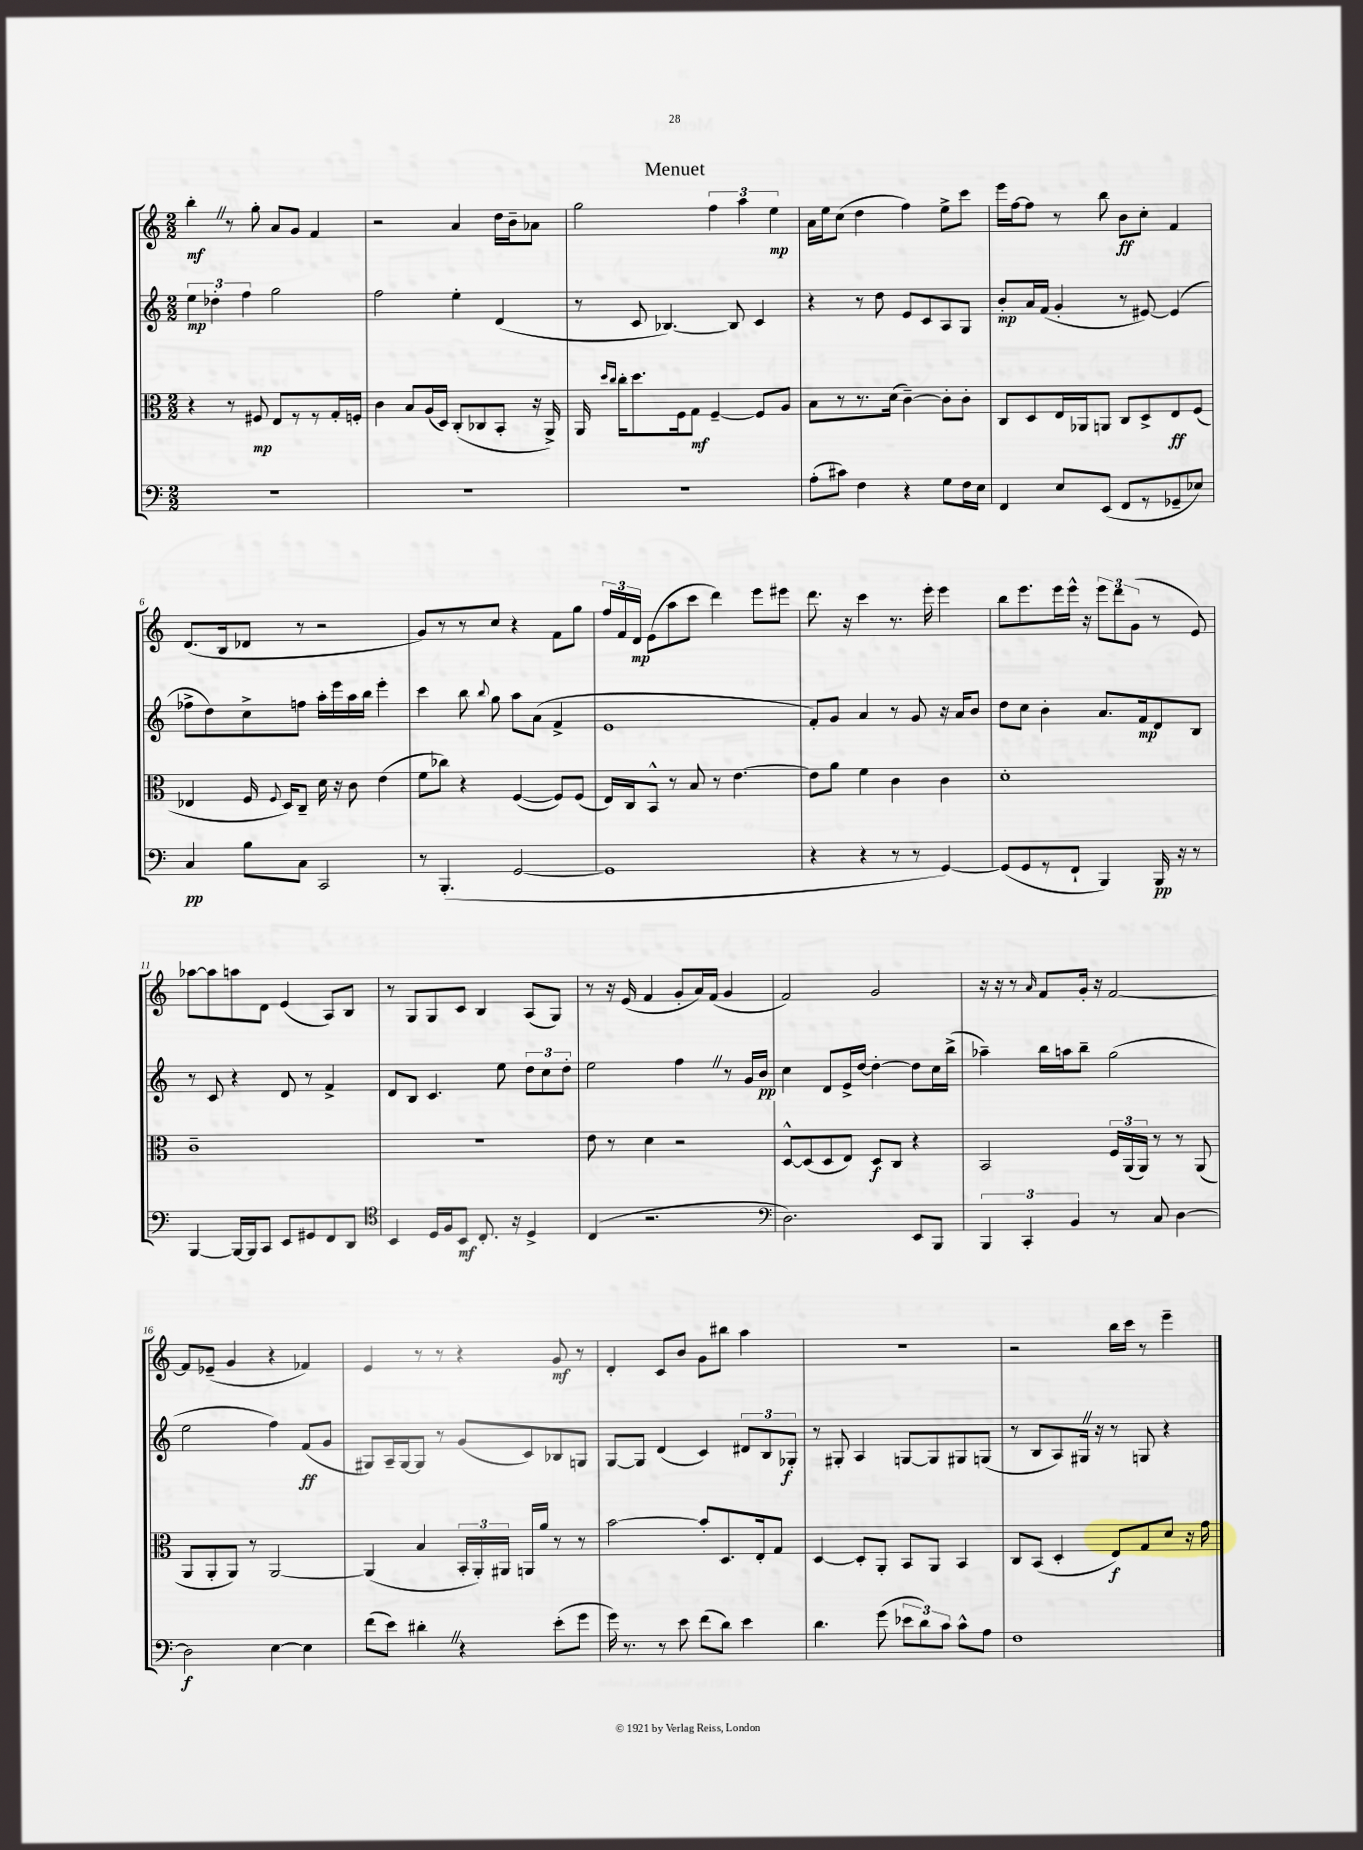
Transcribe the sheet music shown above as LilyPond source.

\header { title = "Menuet" }
<<
\new StaffGroup <<
\new Staff = "s0" {
    \clef treble \key c \major \numericTimeSignature \time 2/2
    \autoBeamOff b''4-.\mf \once \override BreathingSign.text = \markup { \musicglyph "scripts.caesura.straight" } \breathe r8 g''8-. a'8[ g'8] f'4 |
    r2 a'4 d''16[ b'16-- aes'8] |
    g''2 \tuplet 3/2 { f''4 a''4 e''4\mp } |
    a'16[ e''16 c''8]( d''4 f''4) e''8[-> c'''8] |
    e'''16[ f''16~ f''8] r8 b''8 b'8[\ff c''8]-. f'4 |
    d'8.[( b16 des'8] r8 r2 |
    g'8[) r8 r8 c''8] r4 f'8[ g''8] |
    \tuplet 3/2 { f''16[ f'16 d'16]\mp } e'8[( a''8 c'''8] d'''4) e'''8[ eis'''8] |
    d'''8. r16 c'''4 r8. e'''16-. e'''4 |
    b''8[ e'''8. e'''16 e'''16]-^ r16 \tuplet 3/2 { e'''8[ d'''8 g'8]( } r8 e'8) |
    aes''8[~ aes''8 a''8 d'8] e'4( a8[) b8] |
    r8 g8[ g8 c'8] b4 a8[( g8]) |
    r8 r16 e'16( f'4 g'8[-. a'16) f'16]( g'4 |
    f'2) g'2 |
    r16 r16 r8 \grace { a'16 } f'8[ g'16]-. r16 f'2~ |
    f'8[ ees'8]--( g'4 r4 fes'4) |
    e'4 r8 r8 r4 g'8\mf r8 |
    d'4-. c'8[ b'8] g'8[ bis''8] a''4 |
    R1 |
    r2 b''16[ c'''16] r8 e'''4-- \bar "|." |
}
\new Staff = "s1" {
    \clef treble \key c \major \numericTimeSignature \time 2/2
    \autoBeamOff \tuplet 3/2 { e''4\mp des''4-. f''4 } g''2 |
    f''2 e''4-. d'4( |
    r8 c'8 bes4.~) bes8 c'4 |
    r4 r8 d''8 e'8[ c'8 a8 g8] |
    b'8[-.\mp a'16 f'16]( g'4-. r8 eis'8~) eis'4( |
    fes''8[-> d''8) c''8-> f''8] a''16[-. e'''16 a''16 b''16] e'''4-. |
    c'''4 b''8 \appoggiatura { b''8 } g''8 a''8[ a'8]( f'4-> |
    e'1 |
    f'8[-.) g'8] a'4 r8 g'8 r16 a'16[ b'8] |
    d''8[ c''8] b'4-. a'8.[ f'16\mp d'8 b8] |
    r8 c'8 r4 d'8 r8 f'4-> |
    d'8[ b8] c'4. e''8 \tuplet 3/2 { d''8[ c''8 d''8]-. } |
    e''2 f''4 \once \override BreathingSign.text = \markup { \musicglyph "scripts.caesura.straight" } \breathe r8 g'16[ b'16]\pp |
    c''4 d'8[ e'16-> d''16]~ d''4~-. d''8[ c''16 b''16]->( |
    aes''4--) b''16[ a''16 b''8]-- g''2( |
    e''2 f''4) f'8[\ff( g'8] |
    gis8[) a16-- gis16~ gis8] r8 g'8[( c'8) bes8 g8] |
    g8[~ g8] d'4( c'4) \tuplet 3/2 { dis'8[ b8 ges8]-.\f } |
    r8 gis8-. a4 g8[~ g8 gis8 g8]( |
    r8 b8[ a8) gis16] \once \override BreathingSign.text = \markup { \musicglyph "scripts.caesura.straight" } \breathe r16 r8 g8 r4 \bar "|." |
}
\new Staff = "s2" {
    \clef alto \key c \major \numericTimeSignature \time 2/2
    \autoBeamOff r4 r8 fis8\mp e8[ r8 r8 g16-. f16]-. |
    c'4 b8[ a16( d16]) c8[-.( ces8 b,8]-. r16 a,16->) |
    a,16 \grace { d''16[ c''16] } c''16[-. d''8. f16 g8]\mf f4~-- f8[ a8] |
    b8[ r8 r8. d'16]( c'4~--) c'8[-. c'8]-. |
    c8[ d8 e16 aes,16 a,8] c8[ d8-> e8\ff f8]( |
    ees4 f16 \appoggiatura { f8 } d16[) c8]-- d'16 r16 c'8 e'4( |
    f'8[ ces''8]) r4 f4~( f8[) f8]( |
    e16[) c16 b,8]-^ r8 b8 r8 e'4.~ |
    e'8[ a'8] f'4 c'4 c'4 |
    d'1-. |
    c'1-- |
    R1 |
    e'8 r8 d'4 r2 |
    d8[~-^ d8( d8 e8]) d8[\f c8] r4 |
    b,2 \tuplet 3/2 { f16[ a,16( a,16]) } r8 r8 a,8( |
    a,8[ a,8-. a,8]) r8 a,2~ |
    a,4( b4 \tuplet 3/2 { b,16[-. a,16-.) ais,16] } a,16[ a'16] r8 r8 |
    b'2~ b'8[-. d8. e16-. g8] |
    d4~ d8[-. a,8]-. b,8[ a,8] b,4 |
    c8[ b,8]( d4-. e8[\f) g8 d'8] r16 g'16 \bar "|." |
}
\new Staff = "s3" {
    \clef bass \key c \major \numericTimeSignature \time 2/2
    \autoBeamOff R1 |
    R1 |
    R1 |
    a8[-.( cis'8]) f4 r4 g8[ f16 e16] |
    f,4 e8[ e,8]( f,8[ r8 ges,8-- ees8]) |
    c4\pp b8[ c8] c,2 |
    r8 b,,4.-.( g,2~ |
    g,1 |
    r4 r4 r8 r8 g,4~) |
    g,8[( g,8 r8 f,8]-! b,,4) b,,16\pp r16 r8 |
    b,,4~ b,,16[~ b,,16 c,8] e,8[ gis,8 f,8 d,8] |
    \clef tenor b,4 d16[ f16 b,8]\mf c8.-. r16 d4-> |
    c4( r2. |
    \clef bass d2.) e,8[ b,,8] |
    \tuplet 3/2 { b,,4 c,4-. b,4 } r8 c8 d4~ |
    d2\f e4~ e4 |
    f'8[( e'8]) dis'4-. \once \override BreathingSign.text = \markup { \musicglyph "scripts.caesura.straight" } \breathe r4 e'8[-.( g'8] |
    g'16) r8. r8 e'8 f'8[( d'8]) e'4 |
    d'4. g'8( \tuplet 3/2 { ees'8[ d'8) c'8] } c'8[-^ a8] |
    f1 \bar "|." |
}
>>
>>
